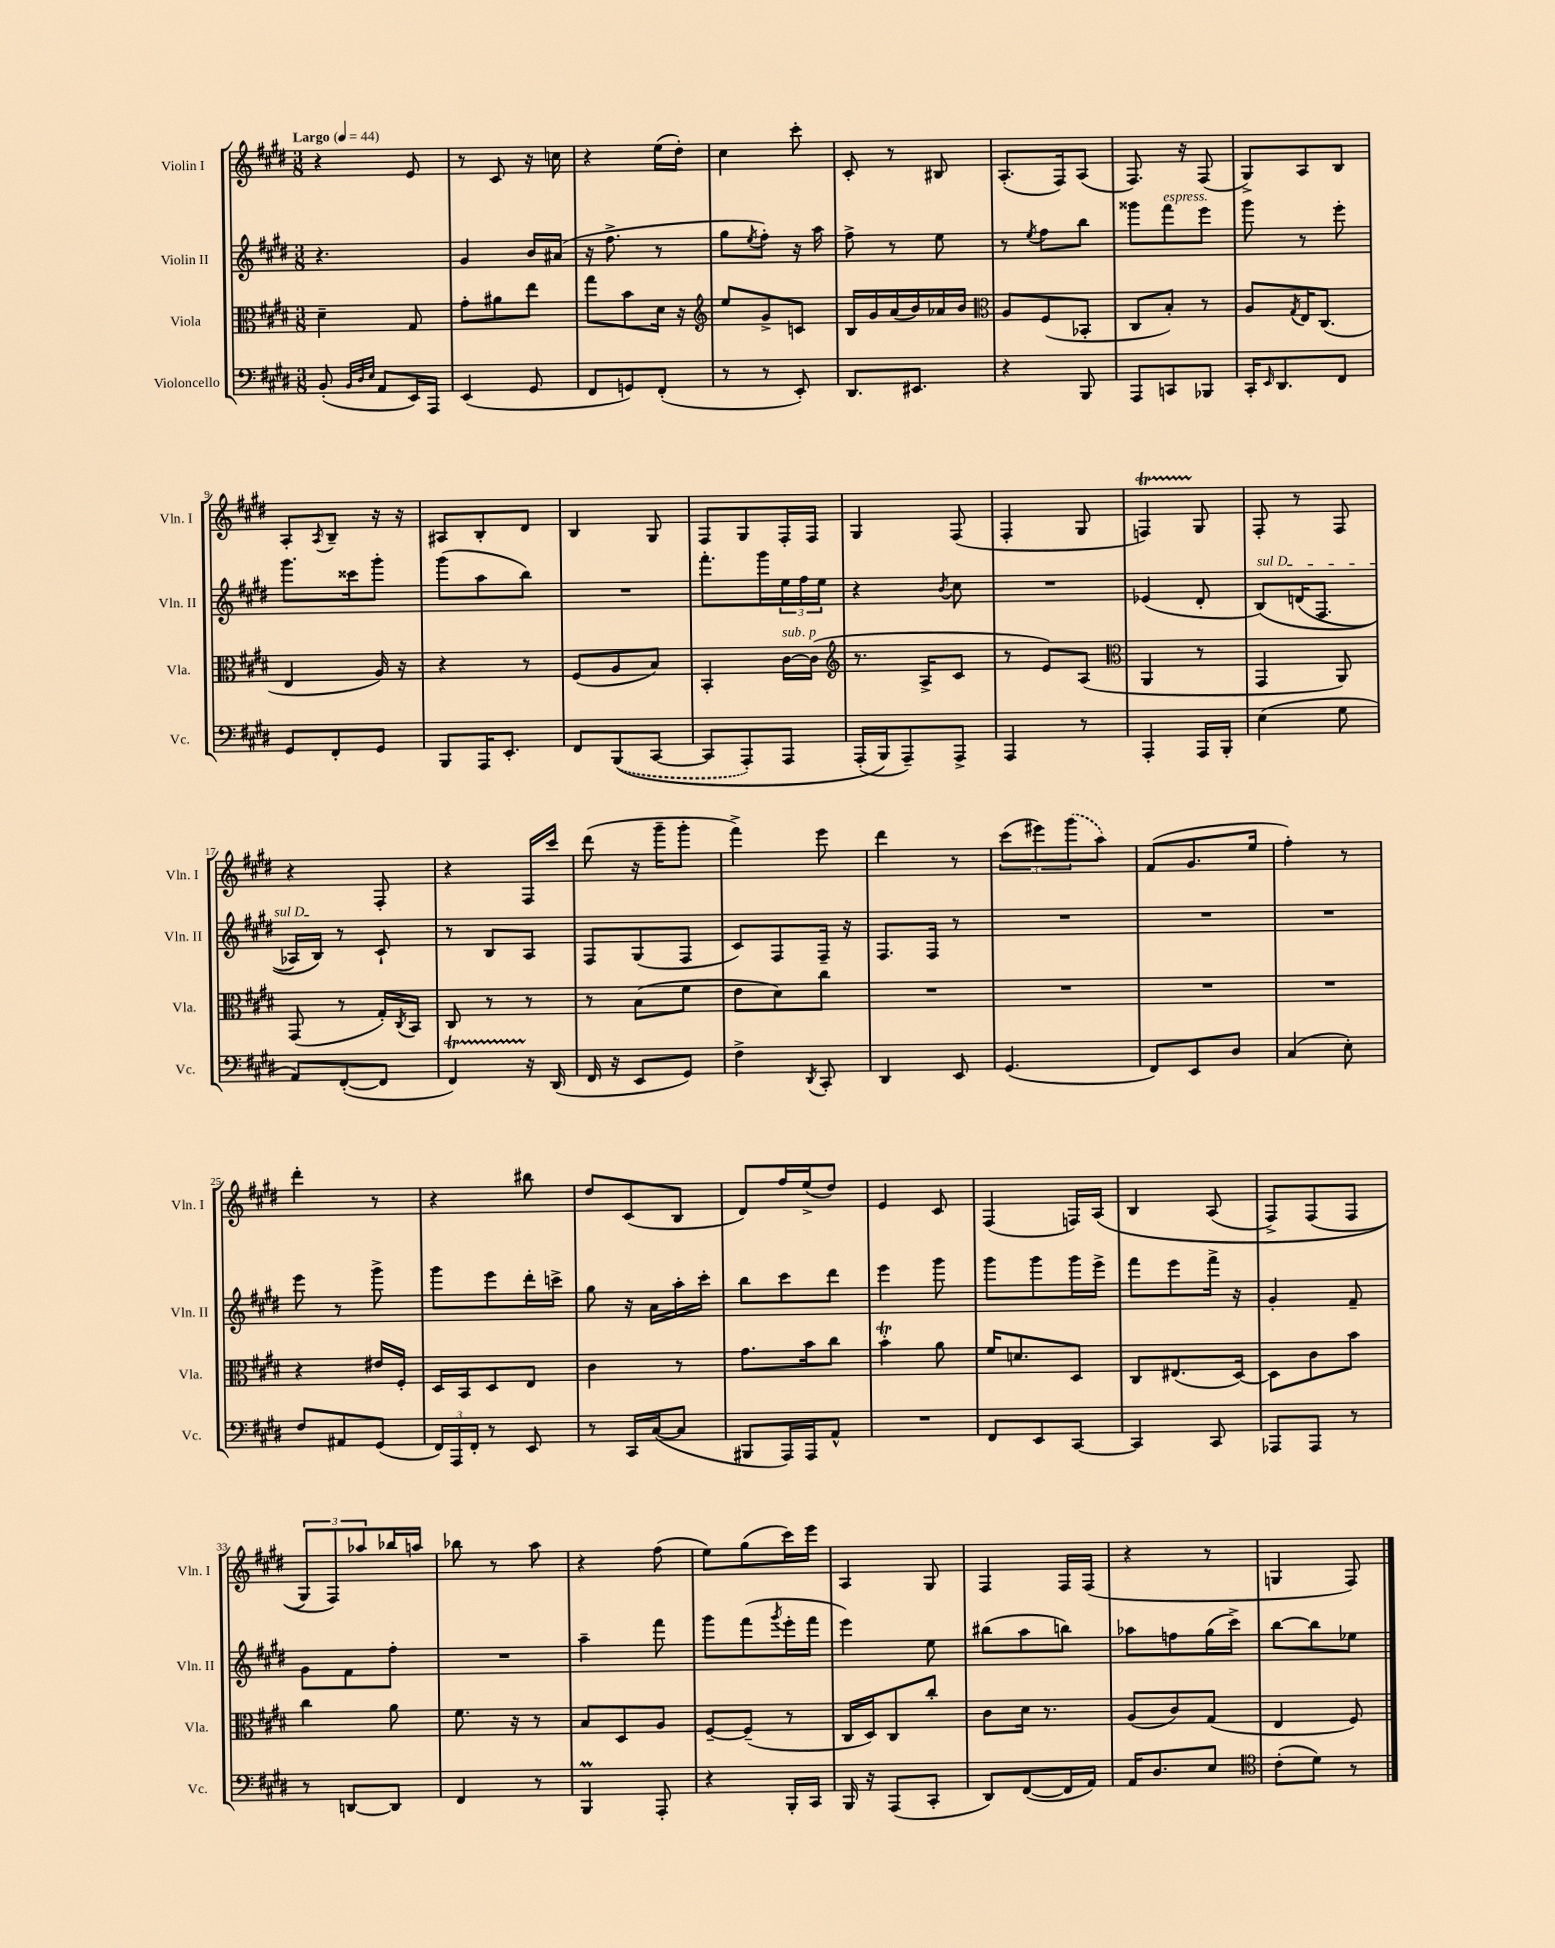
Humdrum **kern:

**kern	**kern	**kern	**kern
*staff4	*staff3	*staff2	*staff1
*clefF4	*clefC3	*clefG2	*clefG2
*k[f#c#g#d#]	*k[f#c#g#d#]	*k[f#c#g#d#]	*k[f#c#g#d#]
*M3/8	*M3/8	*M3/8	*M3/8
*MM44	*MM44	*MM44	*MM44
(8BB'	4d#~	4.r	4r
32qqBB	.	.	.
32qqD#	.	.	.
32qqE	.	.	.
8AA	.	.	.
16EE)	8G#	.	8e
16AAA	.	.	.
=	=	=	=
(4EE	8g#'	4g#	8r
.	8a#	.	8c#
8GG#	8ee	16b	16r
.	.	(16a#	16cc
=	=	=	=
8FF#	8gg#	16r	4r
.	.	8.ff#^	.
8GG)	8b	.	.
(8FF#'	16d#	8r	(16ee
.	16r	.	16dd#')
=	=	=	=
*	*clefG2	*	*
8r	8ee	8gg#	4cc#
.	.	8qee	.
8r	8g#^	8ff#')	.
8EE')	8c	16r	8ccc#'
.	.	16aa	.
=	=	=	=
8.DD#	16B	8ff#^	8c#'
.	16g#	.	.
.	(16a	8r	8r
8.EE#	16b)	.	.
.	16a-	8ee	8B#
.	16b	.	.
=	=	=	=
*	*clefC3	*	*
4r	8A	8r	(8.A'
.	.	8qee	.
.	(8F#	8ff#	.
.	.	.	16F#)
8BBB	8BB-'	8bb	(8A
=	=	=	=
8AAA	8C#	8ggg##	8.F#)
8CC	8B')	8fff#	.
.	.	.	16r
8BBB-	8r	8eee	(8F#
=	=	=	=
16CC#'	8A	8ggg#	8G#^)
16qqEE	.	.	.
8.DD#	.	.	.
.	8qG#	.	.
.	16E	8r	8A
.	(8.C#	.	.
8FF#	.	8eee'	8B
=	=	=	=
8GG#	4E	8.ggg#	8A'
.	.	.	8qA
8FF#'	.	.	8B~
.	.	16ccc##	.
8GG#	16A)	8ggg#'	16r
.	16r	.	16r
=	=	=	=
8BBB	4r	(8ggg#	8A#
16AAA	.	8aa	8B'
8.EE'	.	.	.
.	8r	8bb)	8d#
=	=	=	=
8FF#	(8F#	4.r	4B
&((8BBB	8A	.	.
[8CC#	8B)	.	8G#
=	=	=	=
8CC#]	4BB'	8.fff#'	8F#
8AAA')	.	.	8G#
.	.	16ggg#	.
8AAA	[16c#	24ee	16F#'
.	.	24ff#	.
.	(16c#]	.	16F#
.	.	24ee	.
=	=	=	=
*	*clefG2	*	*
(16AAA'	8.r	4r	4G#
16BBB&)	.	.	.
8AAA~)	.	.	.
.	16A^	.	.
.	.	8qb	.
8AAA^	8c#	8cc#	(8F#
=	=	=	=
4AAA	8r	4.r	4F#'
.	8e)	.	.
8r	(8A	.	8G#
=	=	=	=
*	*clefC3	*	*
4AAA'	4AA	(4e-	4F)
16AAA	8r	8d#'	8G#
16BBB'	.	.	.
=	=	=	=
(4E	4GG#	&(8B)	8F#'
.	.	(16d	8r
.	.	8.F#	.
8G#	8AA)	.	8F#
=	=	=	=
8AA)	(8GG#	16A-)	4r
.	.	16B&)	.
([8FF#'	8r	8r	.
8FF#]	16G#')	8c#`	8F#'
.	8qC#	.	.
.	16BB	.	.
=	=	=	=
4FF#)	8C#	8r	4r
.	8r	8B	.
16r	8r	8A	16F#
(16DD#	.	.	16ccc#
=	=	=	=
16FF#	8r	8F#	(8ddd#
16r	.	.	.
8EE	(8B	(8G#	16r
.	.	.	16ggg#~
8GG#)	8f#	8F#	8ggg#'
=	=	=	=
4F#^	8e	8c#)	4fff#^)
.	8d#)	8F#	.
8qDD#	.	.	.
8CC#'	8cc#	16F#~	8eee
.	.	16r	.
=	=	=	=
4DD#	4.r	8.F#	4ddd#
.	.	16F#	.
8EE	.	8r	8r
=	=	=	=
(4.GG#	4.r	4.r	(12ccc#
.	.	.	12eee#)
.	.	.	(12ggg#
.	.	.	8aa)
=	=	=	=
8FF#)	4.r	4.r	(8f#
8EE	.	.	8.g#
8D#	.	.	.
.	.	.	16ee
=	=	=	=
(4C#	4.r	4.r	4ff#')
8E')	.	.	8r
=	=	=	=
8F#	4r	8eee	4ddd#'
8AA#	.	8r	.
(8GG#	16e#	8ggg#^	8r
.	16F#'	.	.
=	=	=	=
24FF#)	16D#	8ggg#	4r
24AAA	.	.	.
.	16BB	.	.
24FF#'	.	.	.
8r	8D#	8eee	.
8EE	8E	16ddd#'	8bb#
.	.	16ccc^	.
=	=	=	=
8r	4c#	8gg#	8dd#
16CC#	.	16r	(8c#
([16C#	.	16a	.
8C#]	8r	16aa'	8B
.	.	16ccc#'	.
=	=	=	=
8BBB#	8.g#	8bb	8d#)
16AAA)	.	8ccc#	16ff#
16AAA	16b	.	(16ee^
8AA^^	8cc#	8ddd#	8dd#)
=	=	=	=
4.r	4b'	4eee	4e
.	8a	8ggg#	8c#
=	=	=	=
8FF#	16f#	8ggg#	(4F#
.	8.d	.	.
8EE	.	8ggg#	.
[8CC#	8D#	16ggg#	16F)
.	.	16eee^	&(16A
=	=	=	=
4CC#]	8C#	8fff#	4B
.	(8.E#	8eee	.
8CC#	.	16fff#^	(8A
.	[16D#)	16r	.
=	=	=	=
8AAA-	8D#]	4g#'	8F#^)
8AAA-	8c#	.	(8F#
8r	8b	8f#~	8F#
=	=	=	=
8r	4cc#	8g#	12G#&)
.	.	.	12F#)
[8DD	.	8f#	.
.	.	.	12aa-
8DD]	8a	8ff#'	16bb-
.	.	.	16aa
=	=	=	=
4FF#	8.f#	4.r	8bb-
.	.	.	8r
.	16r	.	.
8r	8r	.	8aa
=	=	=	=
4BBB	8B	4aa~	4r
.	8D#	.	.
8AAA'	8A	8fff#	(8ff#
=	=	=	=
4r	[8F#~	8ggg#	8ee)
.	(8F#~]	(8fff#	(8gg#
.	.	8qggg#	.
16BBB'	8r	16eee'	16ccc#)
16CC#	.	16fff#	16eee
=	=	=	=
16BBB	16C#	4eee)	4A
16r	16D#)	.	.
(8AAA	8C#	.	.
8CC#'	8cc#'	8ee	8G#
=	=	=	=
8DD#)	8c#	(8bb#	4F#
([8FF#	16d#	8aa	.
.	8.r	.	.
16FF#]	.	8bb)	16F#
16AA)	.	.	(16F#
=	=	=	=
16AA	(8A	8aa-	4r
8.D#	.	.	.
.	8c#)	8ff	.
8E	(8G#	(16gg#	8r
.	.	16ccc#^)	.
=	=	=	=
*clefC4	*	*	*
(8c#'	4E	[8bb	4G
8d#)	.	8bb]	.
8r	8F#)	8ee-	8F#)
==	==	==	==
*-	*-	*-	*-
